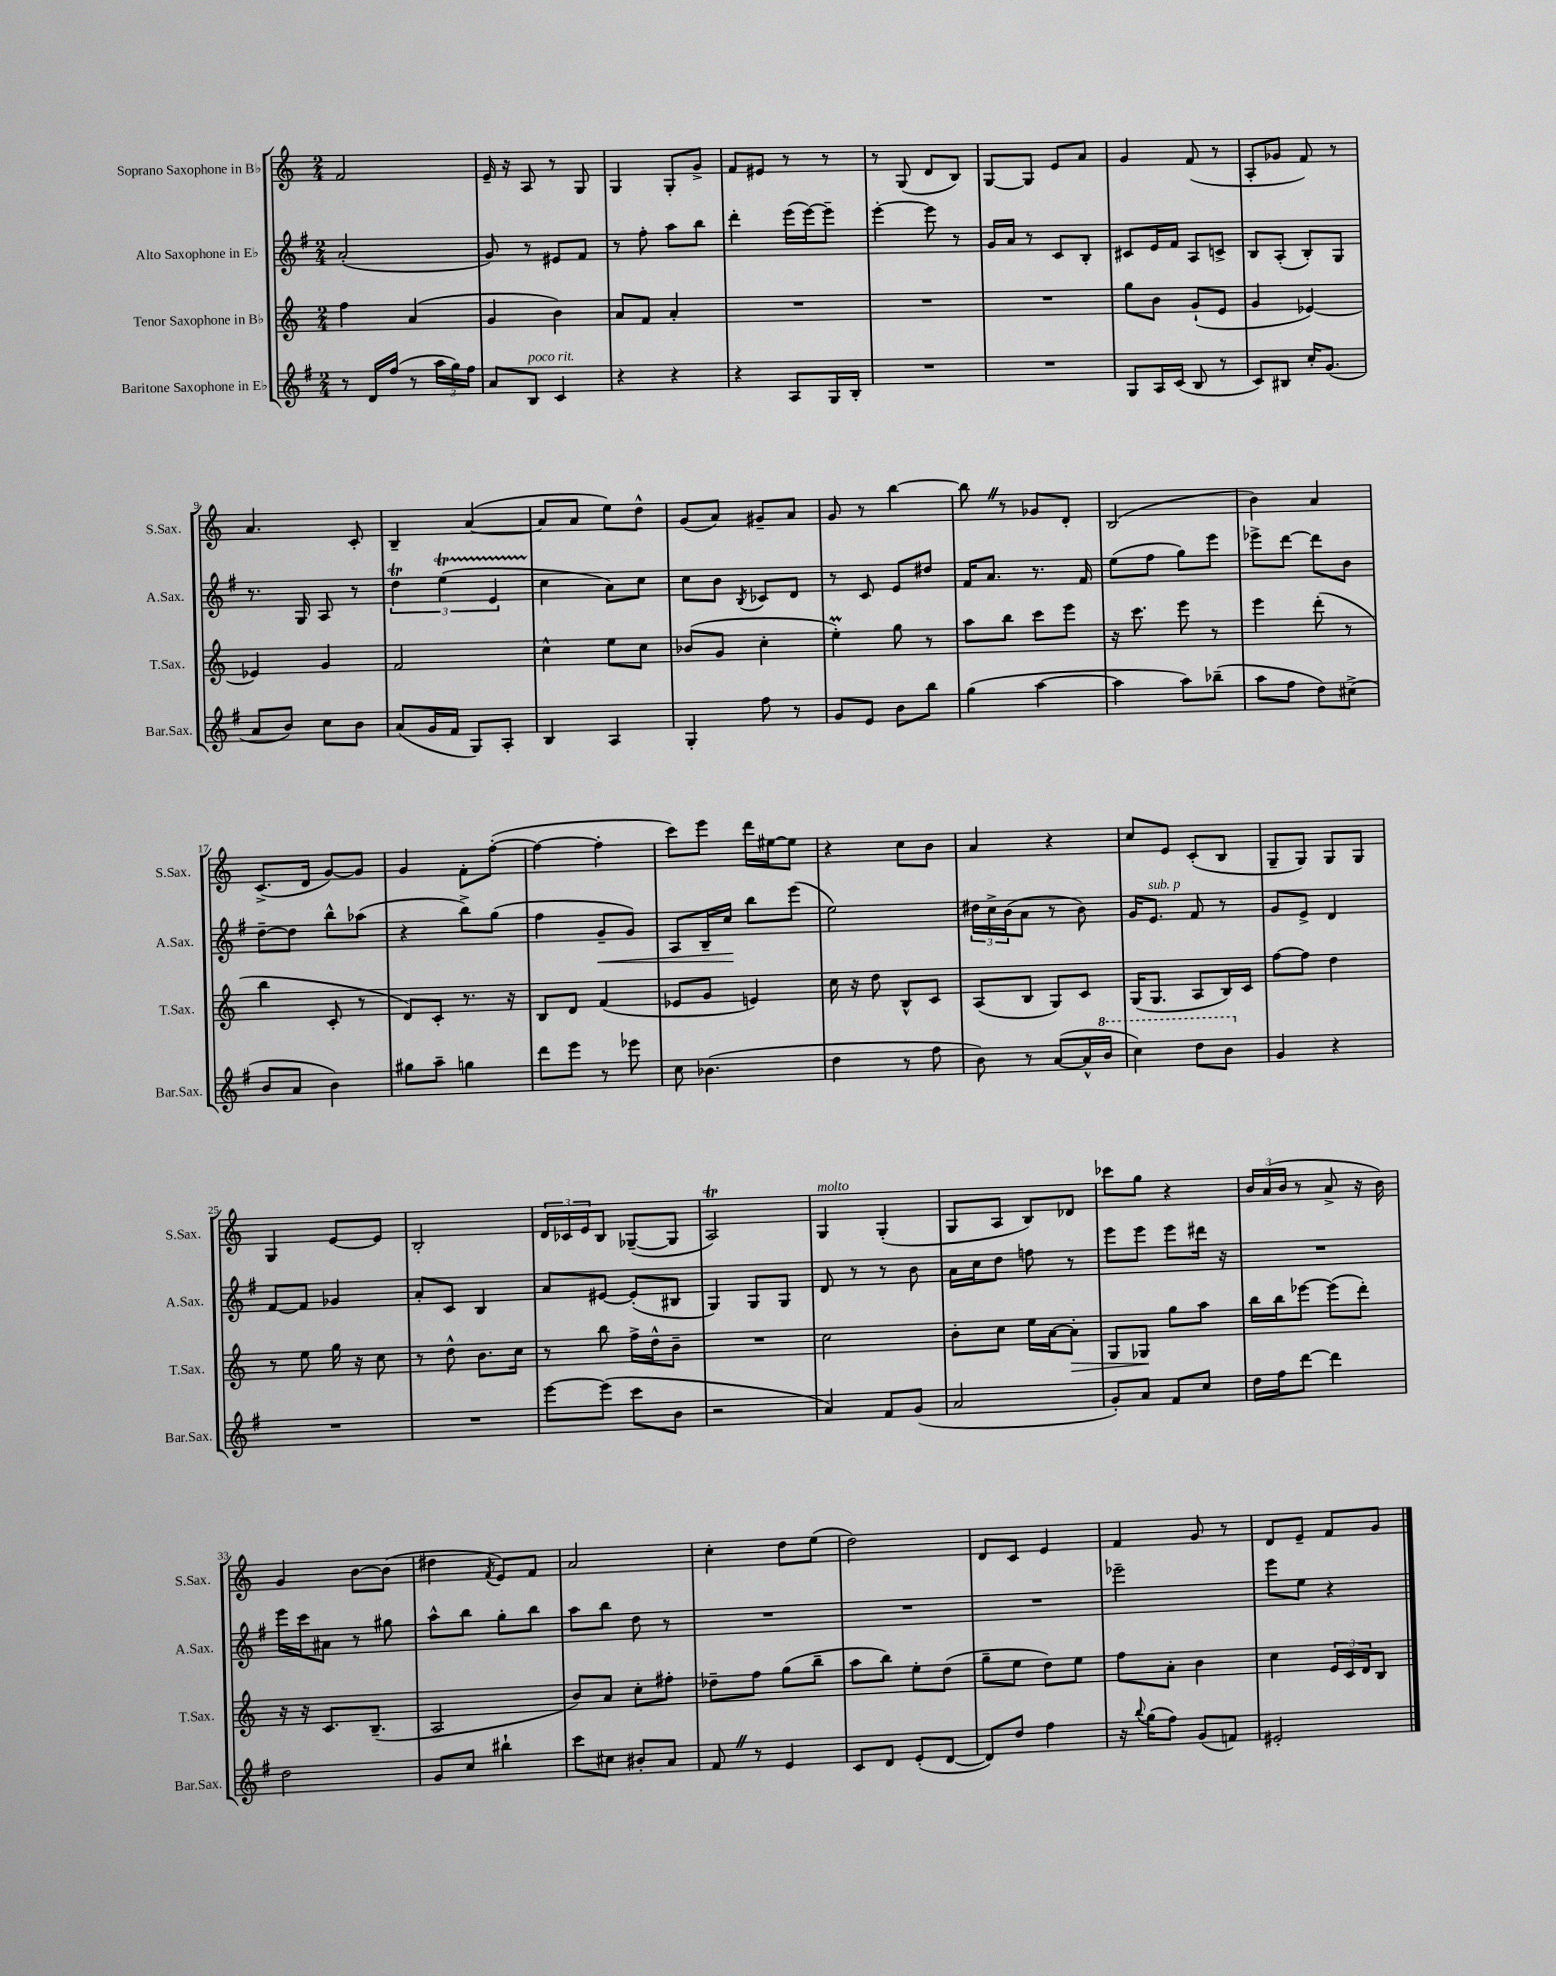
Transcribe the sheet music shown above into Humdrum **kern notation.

**kern	**kern	**dynam	**kern	**dynam	**kern
*part4	*part3	*part3	*part2	*part2	*part1
*staff4	*staff3	*staff3	*staff2	*staff2	*staff1
*I"Baritone Saxophone in E♭	*I"Tenor Saxophone in B♭	*	*I"Alto Saxophone in E♭	*	*I"Soprano Saxophone in B♭
*I'Bar.Sax.	*I'T.Sax.	*	*I'A.Sax.	*	*I'S.Sax.
*clefG2	*clefG2	*	*clefG2	*	*clefG2
*k[f#]	*k[]	*	*k[f#]	*	*k[]
*M2/4	*M2/4	*	*M2/4	*	*M2/4
=1	=1	=1	=1	=1	=1
8r	4ff\	.	(2a'/	.	2f/
16d/LL	.	.	.	.	.
(16ff#/JJ	.	.	.	.	.
8r	(4a/	.	.	.	.
24aa\LL	.	.	.	.	.
24gg\)	.	.	.	.	.
24ff#\JJ	.	.	.	.	.
=2	=2	=2	=2	=2	=2
8a/L	4g/	.	8g/)	.	16e~/
.	.	.	.	.	16r
!LO:TX:a:i:t=poco rit.	!	!	!	!	!
8B/J	.	.	8r	.	8A/
4c/	4b\)	.	8e#X/L	.	8r
.	.	.	8f#/J	.	8G/
=3	=3	=3	=3	=3	=3
4r	8a/L	.	8r	.	4G/
.	8f/J	.	8ff#'\	.	.
4r	4a'/	.	8aa\L	.	8G'/L
.	.	.	8bb\J	.	8g^/J
=4	=4	=4	=4	=4	=4
4r	2r	.	4ddd'\	.	8f/L
.	.	.	.	.	8e#X/J
8A/L	.	.	(16eee\LL	.	8r
.	.	.	[16eee\J)	.	.
16G/L	.	.	8eee~\J]	.	8r
16B'/JJ	.	.	.	.	.
=5	=5	=5	=5	=5	=5
2r	2r	.	[4eee'\	.	8r
.	.	.	.	.	(8G/
.	.	.	8eee\]	.	8d/L
.	.	.	8r	.	8B/J)
=6	=6	=6	=6	=6	=6
2r	2r	.	16g/LL	.	[8G/L
.	.	.	16a/JJ	.	.
.	.	.	8r	.	8G/J]
.	.	.	8c/L	.	8e/L
.	.	.	8B'/J	.	8a/J
=7	=7	=7	=7	=7	=7
8G/L	8gg\L	.	8c#X/L	.	4g/
16A/L	8b\J	.	16e/L	.	.
(16c/JJ	.	.	16f#/JJ	.	.
8B/	(8g`/L	.	8A/L	.	(8f/
8r	8e/J	.	8cn^/J	.	8r
=8	=8	=8	=8	=8	=8
8c/L)	4g/	.	8B/L	.	8A'/L
8B#X/J	.	.	(8A'/J	.	8g-X/J
16cc'/KL	[4e-X/)	.	8B'/L)	.	8f/)
(8.g/J	.	.	.	.	.
.	.	.	8G/J	.	8r
!!LO:LB:g=z
=9	=9	=9	=9	=9	=9
8a/L	4e-X/]	.	8.r	.	4.a/
8b/J)	.	.	.	.	.
.	.	.	16G/	.	.
8cc\L	4g/	.	8A/	.	.
8b\J	.	.	8r	.	8c'/
=10	=10	=10	=10	=10	=10
(8a/L	2f/	.	6ddT\	.	4B~/
16g/L	.	.	.	.	.
.	.	.	(6eeT\	.	.
16f#/JJ	.	.	.	.	.
8G/L)	.	.	.	.	([4a/
.	.	.	6eTTT/	.	.
8A'/J	.	.	.	.	.
=11	=11	=11	=11	=11	=11
4B/	4cc^^\	.	4cc\	.	8a/L]
.	.	.	.	.	8a/J
4A/	8ee\L	.	8a\L)	.	8ee\L)
.	8cc\J	.	8cc\J	.	8dd^^\J
=12	=12	=12	=12	=12	=12
4G'/	(8b-X/L	.	8cc\L	.	(8g/L
.	8g/J	.	8b\J	.	8a/J)
.	.	.	8qB/	.	.
8ff#\	4cc'\	.	8c-X/L	.	8g#X~/L
8r	.	.	8d/J	.	8a/J
=13	=13	=13	=13	=13	=13
8g/L	4eem'\)	.	8r	.	8g/
8e/J	.	.	8c/	.	8r
8b\L	8gg\	.	8e/L	.	[4bb\
8bb\J	8r	.	8dd#X/J	.	.
=14	=14	=14	=14	=14	=14
(4gg\	8aa\L	.	16f#/KL	.	8bbZ\]
.	.	.	8.a/J	.	.
.	8bb\J	.	.	.	8r
[4aa\	8ccc\L	.	8.r	.	8g-X/L
.	8eee\J	.	.	.	8d'/J
.	.	.	16f#/	.	.
=15	=15	=15	=15	=15	=15
4aa\]	16r	.	(8ee\L	.	(2B/
.	8.ccc\	.	.	.	.
.	.	.	8ff#\J	.	.
8aa\L)	8eee\	.	8gg\L)	.	.
(8bb-X~\J	8r	.	8eee\J	.	.
=16	=16	=16	=16	=16	=16
8aa\L	4eee\	.	8eee-X^\L	.	4b\)
8ff#\J	.	.	[8ddd\J	.	.
8dd\L)	(8ddd'\	.	8ddd\L]	.	4a/
(8cc#X^\J	8r	.	8b\J	.	.
!!LO:LB:g=z
=17	=17	=17	=17	=17	=17
8b/L	4bb\	.	[8dd~\L	.	(8.c^/L
8a/J	.	.	8dd\J]	.	.
.	.	.	.	.	16d/Jk
4b\)	8c'/	.	8bb^^\L	.	[8g/L)
.	8r	.	(8aa-X\J	.	8g/J]
=18	=18	=18	=18	=18	=18
8gg#X\L	8d/L)	.	4r	.	4g/
8aa~\J	8c'/J	.	.	.	.
4ggn\	8.r	.	8bb^\L)	.	8f'\L
.	.	.	(8gg\J	.	([8ff'\J
.	16r	.	.	.	.
=19	=19	=19	=19	=19	=19
8ddd\L	8B/L	.	4ff#\	.	4ff\_
8eee\J	8d/J	.	.	.	.
!	!	!	!	!LO:HP:b	!
8r	(4f/	.	8g~/L	<	4ff'\]
8eee-X\	.	.	8g/J)	.	.
=20	=20	=20	=20	=20	=20
8cc\	8e-X/L	.	8A/L	.	8ccc\L)
(4.b-X\	8g/J	.	16B~/L	.	8eee\J
.	.	.	16cc/JJ	.	.
.	4en/)	.	8bb\L	[	16ddd\LL
.	.	.	.	.	[16ee#X\J
.	.	.	(8eee\J	.	8ee#\J]
=21	=21	=21	=21	=21	=21
4dd\	16cc\	.	2ee\)	.	4r
.	16r	.	.	.	.
.	8dd\	.	.	.	.
8r	8B^^/L	.	.	.	8cc\L
8ff#\	8c/J	.	.	.	8b\J
=22	=22	=22	=22	=22	=22
8b\)	(8A/L	.	24dd#X\LL	.	4a/
.	.	.	24cc^\	.	.
.	.	.	(24b\J	.	.
8r	8B/J	.	8a\J	.	.
([8a/L	8G/L)	.	8r	.	4r
16a^^/L]	8c/J	.	8b\)	.	.
*8va	*	*	*	*	*
16bb/JJ	.	.	.	.	.
=23	=23	=23	=23	=23	=23
4ccc\)	(16G/KL	.	16g/KL	.	8cc/L
!	!	!	!LO:TX:a:i:t=sub. p	!	!
.	8.G/J	.	8.e/J	.	.
.	.	.	.	.	8e/J
8ddd\L	8A/L	.	8f#/	.	(8c'/L
8bb\J	16B/L)	.	8r	.	8B/J
.	16c/JJ	.	.	.	.
=24	=24	=24	=24	=24	=24
*X8va	*	*	*	*	*
4g/	[8ff\L	.	8g/L	.	8G~/L
.	8ff\J]	.	8e^/J	.	8G/J)
4r	4dd\	.	4d/	.	8G/L
.	.	.	.	.	8G/J
!!LO:LB:g=z
=25	=25	=25	=25	=25	=25
2r	8r	.	[8f#/L	.	4G/
.	8ee\	.	8f#/J]	.	.
.	16gg\	.	4g-X/	.	[8e/L
.	16r	.	.	.	.
.	8cc\	.	.	.	8e/J]
=26	=26	=26	=26	=26	=26
2r	8r	.	8a'/L	.	2B'/
.	8dd^^\	.	8c/J	.	.
.	8.b\L	.	4B/	.	.
.	16cc\Jk	.	.	.	.
=27	=27	=27	=27	=27	=27
[8eee\L	8r	.	8a/L	.	24d/LL
.	.	.	.	.	24c-X/
.	.	.	.	.	24e/J
(8eee\J]	8bb\	.	[8e#X/J	.	8B/J
8ccc\L	16ff^\LL	.	(8e#'/L]	.	([8G-X~/L
.	16dd^^\J	.	.	.	.
8b\J	8b~\J	.	8B#X/J	.	8G-/J]
=28	=28	=28	=28	=28	=28
2r	2r	.	4G/)	.	2AT/)
.	.	.	8G/L	.	.
.	.	.	8G/J	.	.
=29	=29	=29	=29	=29	=29
!	!	!	!	!	!LO:TX:a:i:t=molto
4a/)	2cc\	.	8d/	.	4G/
.	.	.	8r	.	.
8f#/L	.	.	8r	.	(4G'/
(8g/J	.	.	8b\	.	.
=30	=30	=30	=30	=30	=30
2a/	8b'\L	.	16a\LL	.	8G/L
.	.	.	16cc\J	.	.
.	8cc\J	.	8dd\J	.	8A/J
.	16ee\LL	.	8ffn\	.	8B/L)
.	[16a\J	.	.	.	.
!	!	!LO:HP:b	!	!	!
.	8a'\J]	>	8r	.	8d-X/J
=31	=31	=31	=31	=31	=31
8g'/L)	8G/L	.	8eee\L	.	8ccc-X\L
8a/J	8G-X/J	.	8eee\J	.	8gg\J
8f#/L	8gg\L	]	8eee\L	.	4r
8cc/J	8aa\J	.	16ddd#X\Jk	.	.
.	.	.	16r	.	.
=32	=32	=32	=32	=32	=32
16dd\LL	16bb\LL	.	2r	.	24b/LL
.	.	.	.	.	(24a/
16ff#\J	16bb\J	.	.	.	.
.	.	.	.	.	24b/JJ
[8ddd\J	[8eee-X\J	.	.	.	8r
4ddd\]	(8eee-\L]	.	.	.	8a^/
.	8ddd'\J)	.	.	.	16r
.	.	.	.	.	16b\)
!!LO:LB:g=z
=33	=33	=33	=33	=33	=33
2dd\	16r	.	16eee\LL	.	4g/
.	16r	.	16ccc\J	.	.
.	8.c/L	.	8a#X\J	.	.
.	.	.	8r	.	[8b\L
.	(8.B~/J	.	.	.	.
.	.	.	8gg#X\	.	(8b\J]
=34	=34	=34	=34	=34	=34
8g/L	2A/	.	8aa^^\L	.	4dd#X\
8cc/J	.	.	8bb\J	.	.
.	.	.	.	.	8qf/
4bb#X`\	.	.	8gg'\L	.	8e/L)
.	.	.	8bb\J	.	8f/J
=35	=35	=35	=35	=35	=35
8ccc\L	8b/L)	.	8aa\L	.	2a/
8cc#X\J	8a/J	.	8bb\J	.	.
8b#X'/L	8cc'\L	.	8dd\	.	.
8a/J	8ff#X'\J	.	8r	.	.
=36	=36	=36	=36	=36	=36
8f#Z/	8dd-X~\L	.	2r	.	4cc'\
8r	8ff\J	.	.	.	.
4e/	(8gg\L	.	.	.	8dd\L
.	8bb~\J	.	.	.	(8ee\J
=37	=37	=37	=37	=37	=37
8c/L	8aa\L	.	2r	.	2dd\)
8d/J	8bb\J)	.	.	.	.
(8e'/L	8ee'\L	.	.	.	.
[8d/J	(8dd\J	.	.	.	.
=38	=38	=38	=38	=38	=38
8d/L])	8gg~\L	.	2r	.	8d/L
8dd/J	8ee\J	.	.	.	8c/J
4ff#\	8dd\L)	.	.	.	4e/
.	8ee\J	.	.	.	.
=39	=39	=39	=39	=39	=39
16r	8ff\L	.	2eee-X~\	.	4f/
8qqbb/	.	.	.	.	.
(16gg\KL	.	.	.	.	.
8ff#\J)	8a'\J	.	.	.	.
(8g/L	4b\	.	.	.	8g/
8fn/J)	.	.	.	.	8r
=40	=40	=40	=40	=40	=40
2e#X'/	4cc\	.	8eee\L	.	8d/L
.	.	.	8ee\J	.	8e~/J
.	24e/LL	.	4r	.	8f/L
.	24c/	.	.	.	.
.	24d/J	.	.	.	.
.	8B/J	.	.	.	8g/J
==	==	==	==	==	==
*-	*-	*-	*-	*-	*-
